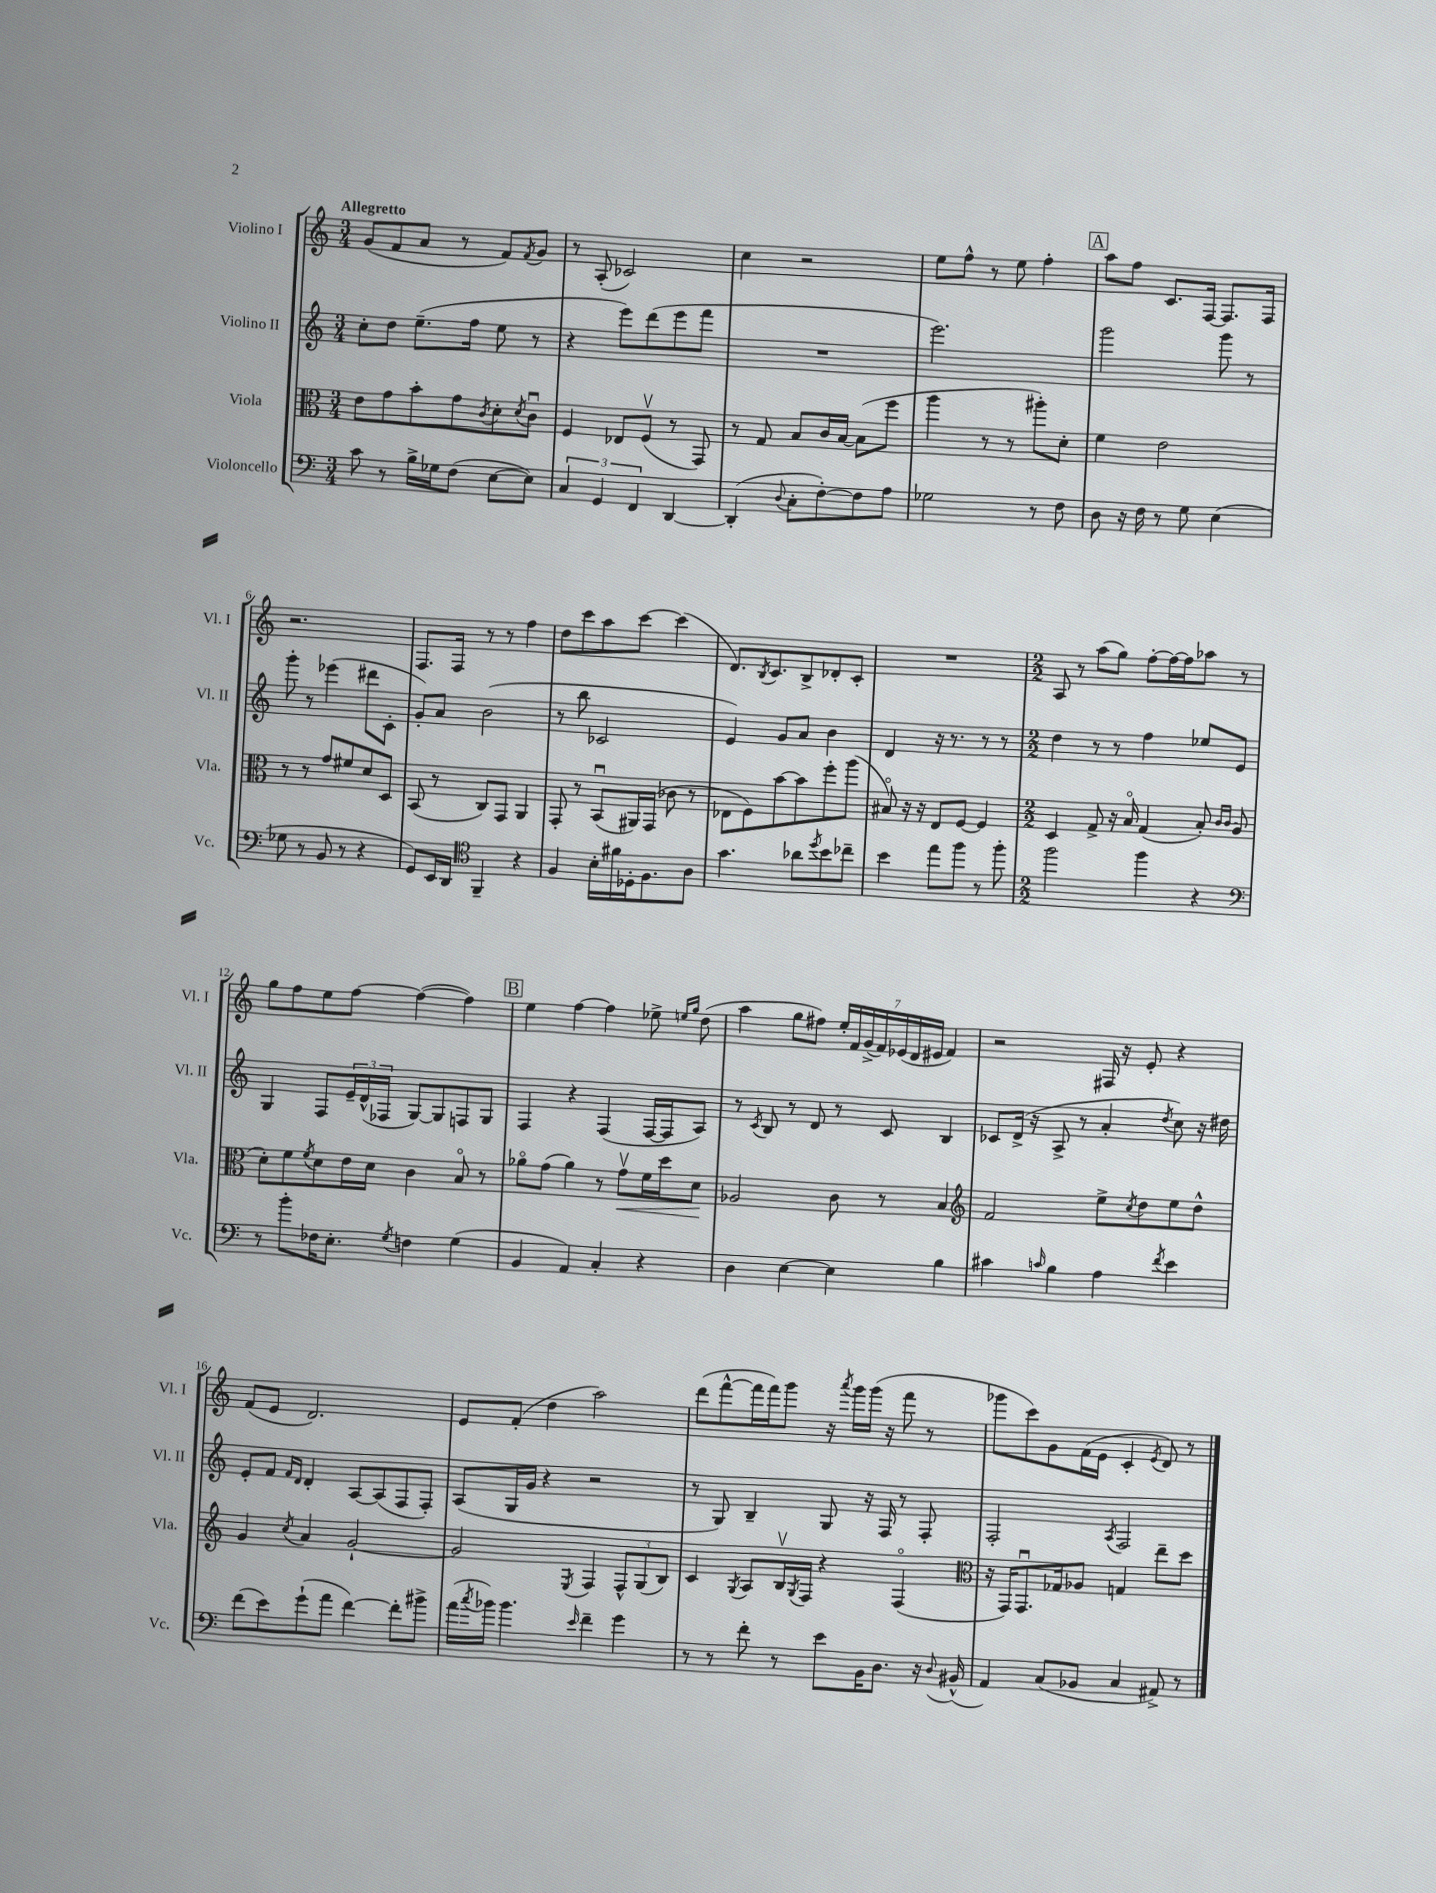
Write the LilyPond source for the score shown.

<<
\new StaffGroup <<
\new Staff = "s0" \with { instrumentName = "Violino I" shortInstrumentName = "Vl. I" } {
    \clef treble \key c \major \numericTimeSignature \time 3/4 \tempo "Allegretto"
    g'8( f'8 a'8 r8 f'8) \acciaccatura { f'8 } g'8 |
    r8 a8-.( ces'2) |
    c''4 r2 |
    e''8 f''8-^ r8 e''8 f''4-. |
    \mark \markup { \box "A" } a''8 f''8 c'8. f16~ f8. f16 |
    r2. |
    f8. f16 r8 r8 f''4 |
    d''8 c'''8 a''8 c'''8~ c'''4( |
    d'8.) \acciaccatura { b8 } c'8. b8-> des'8-. c'8-. |
    R2. |
    \numericTimeSignature \time 2/2 a8 r8 a''8( g''8) f''8~-. f''16~ f''16 aes''8 r8 |
    g''8 f''8 e''8 f''8~ f''4~( f''4) |
    \mark \markup { \box "B" } e''4 f''4~ f''4 ees''8-> \grace { e''16 g''16 } d''8( |
    a''4 g''8 fis''8) \tuplet 7/4 { e''16-. f'16 g'16->( f'16) ees'16( d'16 eis'16 } f'4) |
    r2 fis16 r16 e'8-. r4 |
    f'8( e'8 d'2.) |
    e'8 f'8-.( d''4 a''2) |
    d'''8( f'''8~-^ f'''16 f'''16) g'''8 r16 \acciaccatura { a'''8 } g'''16 g'''16( r16 f'''8 r8 |
    ges'''8 c'''8) g'8 f'16( e'16 c'4-. \acciaccatura { e'8 } d'8) r8 \bar "|." |
}
\new Staff = "s1" \with { instrumentName = "Violino II" shortInstrumentName = "Vl. II" } {
    \clef treble \key c \major \numericTimeSignature \time 3/4
    c''8-. d''8 e''8.--( f''16 e''8 r8 |
    r4 e'''8) d'''8( e'''8 f'''8 |
    R2. |
    e'''2.) |
    \mark \markup { \box "A" } g'''2 g'''8 r8 |
    g'''8-. r8 ees'''4( dis'''8 c'8-. |
    g'8-.) a'8 b'2( |
    r8 b''8 ces'2 |
    e'4) g'8 a'8 b'4 |
    d'4 r16 r8. r8 r8 |
    \numericTimeSignature \time 2/2 d''4 r8 r8 f''4 ees''8 e'8 |
    g4 f8 \tuplet 3/2 { e'16-- d'16-^( fes16 } g8~) g8 f8 g8 |
    \mark \markup { \box "B" } f4 r4 f4( f16~ f16 a8) |
    r8 \acciaccatura { c'8 } b8 r8 d'8 r8 c'8 b4 |
    ces'8 d'16->( r16 a8-> r8 a'4-. \acciaccatura { d''8 } c''8) r16 dis''16 |
    e'8-. f'8 \grace { f'16 d'16 } d'4-. a8~ a8( f8 f8-.) |
    a8( g16 g'16 r4 r2 |
    r8 g8) b4-- g8 r16 f16 r8 f8-. |
    f2-. \acciaccatura { a8 } f2 \bar "|." |
}
\new Staff = "s2" \with { instrumentName = "Viola" shortInstrumentName = "Vla." } {
    \clef alto \key c \major \numericTimeSignature \time 3/4
    e'8 g'8 b'8-. g'8 \acciaccatura { c'8 } d'8-. \acciaccatura { d'8 } c'8\downbow |
    f4 ees8 f8\upbow( r8 g,8) |
    r8 g8 b8 c'16 b16~ b8( f''8 |
    a''4 r8 r8 ais''8-.) d'8-. |
    \mark \markup { \box "A" } f'4 e'2 |
    r8 r8 g'8 fis'8 d'8 d8 |
    b,8( r8 c8) g,8 a,4 |
    g,8-. r8 b,8\downbow( ais,16) g,16( ces'8 r8 |
    ees8 f8) b'8~ b'8 f''8-. a''8( |
    bis8\flageolet) r16 r16 e8 f8~ f4 |
    \numericTimeSignature \time 2/2 d4 g8-> r16 b16\flageolet g4( b8-.) \grace { c'16 c'16 } a8( |
    d'8-.) f'8 \acciaccatura { f'8 } d'8 e'16 d'16 c'4 b8\flageolet r8 |
    \mark \markup { \box "B" } aes'8\flageolet g'8( aes'4) r8 g'8\upbow\< f'16 d''16 d'8\! |
    aes2 c'8 r8 b4 |
    \clef treble f'2 e''8-> \acciaccatura { c''8 } d''8 e''8 d''8-^ |
    g'4 \acciaccatura { c''8 } a'4 g'2~-! |
    g'2 \acciaccatura { e8 } f4 \tuplet 3/2 { f8-^ g8( b8) } |
    c'4 \acciaccatura { g8 } a8 b16\upbow \acciaccatura { g8 } f16 r4 f4\flageolet( |
    \clef alto r16 g,16) g,8.\downbow ges16 aes8 g4 e''8-- d''8 \bar "|." |
}
\new Staff = "s3" \with { instrumentName = "Violoncello" shortInstrumentName = "Vc." } {
    \clef bass \key c \major \numericTimeSignature \time 3/4
    c'8 r8 b16-> ges16 f8( e8~ e8) |
    \tuplet 3/2 { c4 g,4 f,4 } d,4~ |
    d,4-.( \appoggiatura { d8 } c8-. f8~-.) f8 a8 |
    ges2 r8 f8 |
    \mark \markup { \box "A" } d8 r16 f16 r8 g8 e4( |
    ges8 r8 b,8 r8 r4 |
    g,8) e,16 d,16 \clef tenor f,4-- r4 |
    f4 b16-. fis'16 des16-. f8. a8 |
    g'4. aes'8 \acciaccatura { d''8 } b'8 ces''8-- |
    b'4 e''8 f''8 r8 f''8-. |
    \numericTimeSignature \time 2/2 f''2 f''4 r4 |
    \clef bass r8 b'8-. fes16 e8.-. \acciaccatura { g8 } f4 g4( |
    \mark \markup { \box "B" } b,4 a,4) c4-. r4 |
    d4 e4~ e4 b4 |
    cis'4 \grace { c'16 } b4 a4 \acciaccatura { f'8 } e'4 |
    f'8( e'8) g'8-!( a'8 f'4~) f'8-. bis'8-> |
    a'16( \acciaccatura { c''8 } bes'16) bes'4. \grace { e'16 } f'4-- g'4 |
    r8 r8 f'8-. r8 e'8 b,16 d8. r16 \appoggiatura { d8 } bis,16-^( |
    a,4) c8( bes,8 c4 ais,8->) r8 \bar "|." |
}
>>
>>
